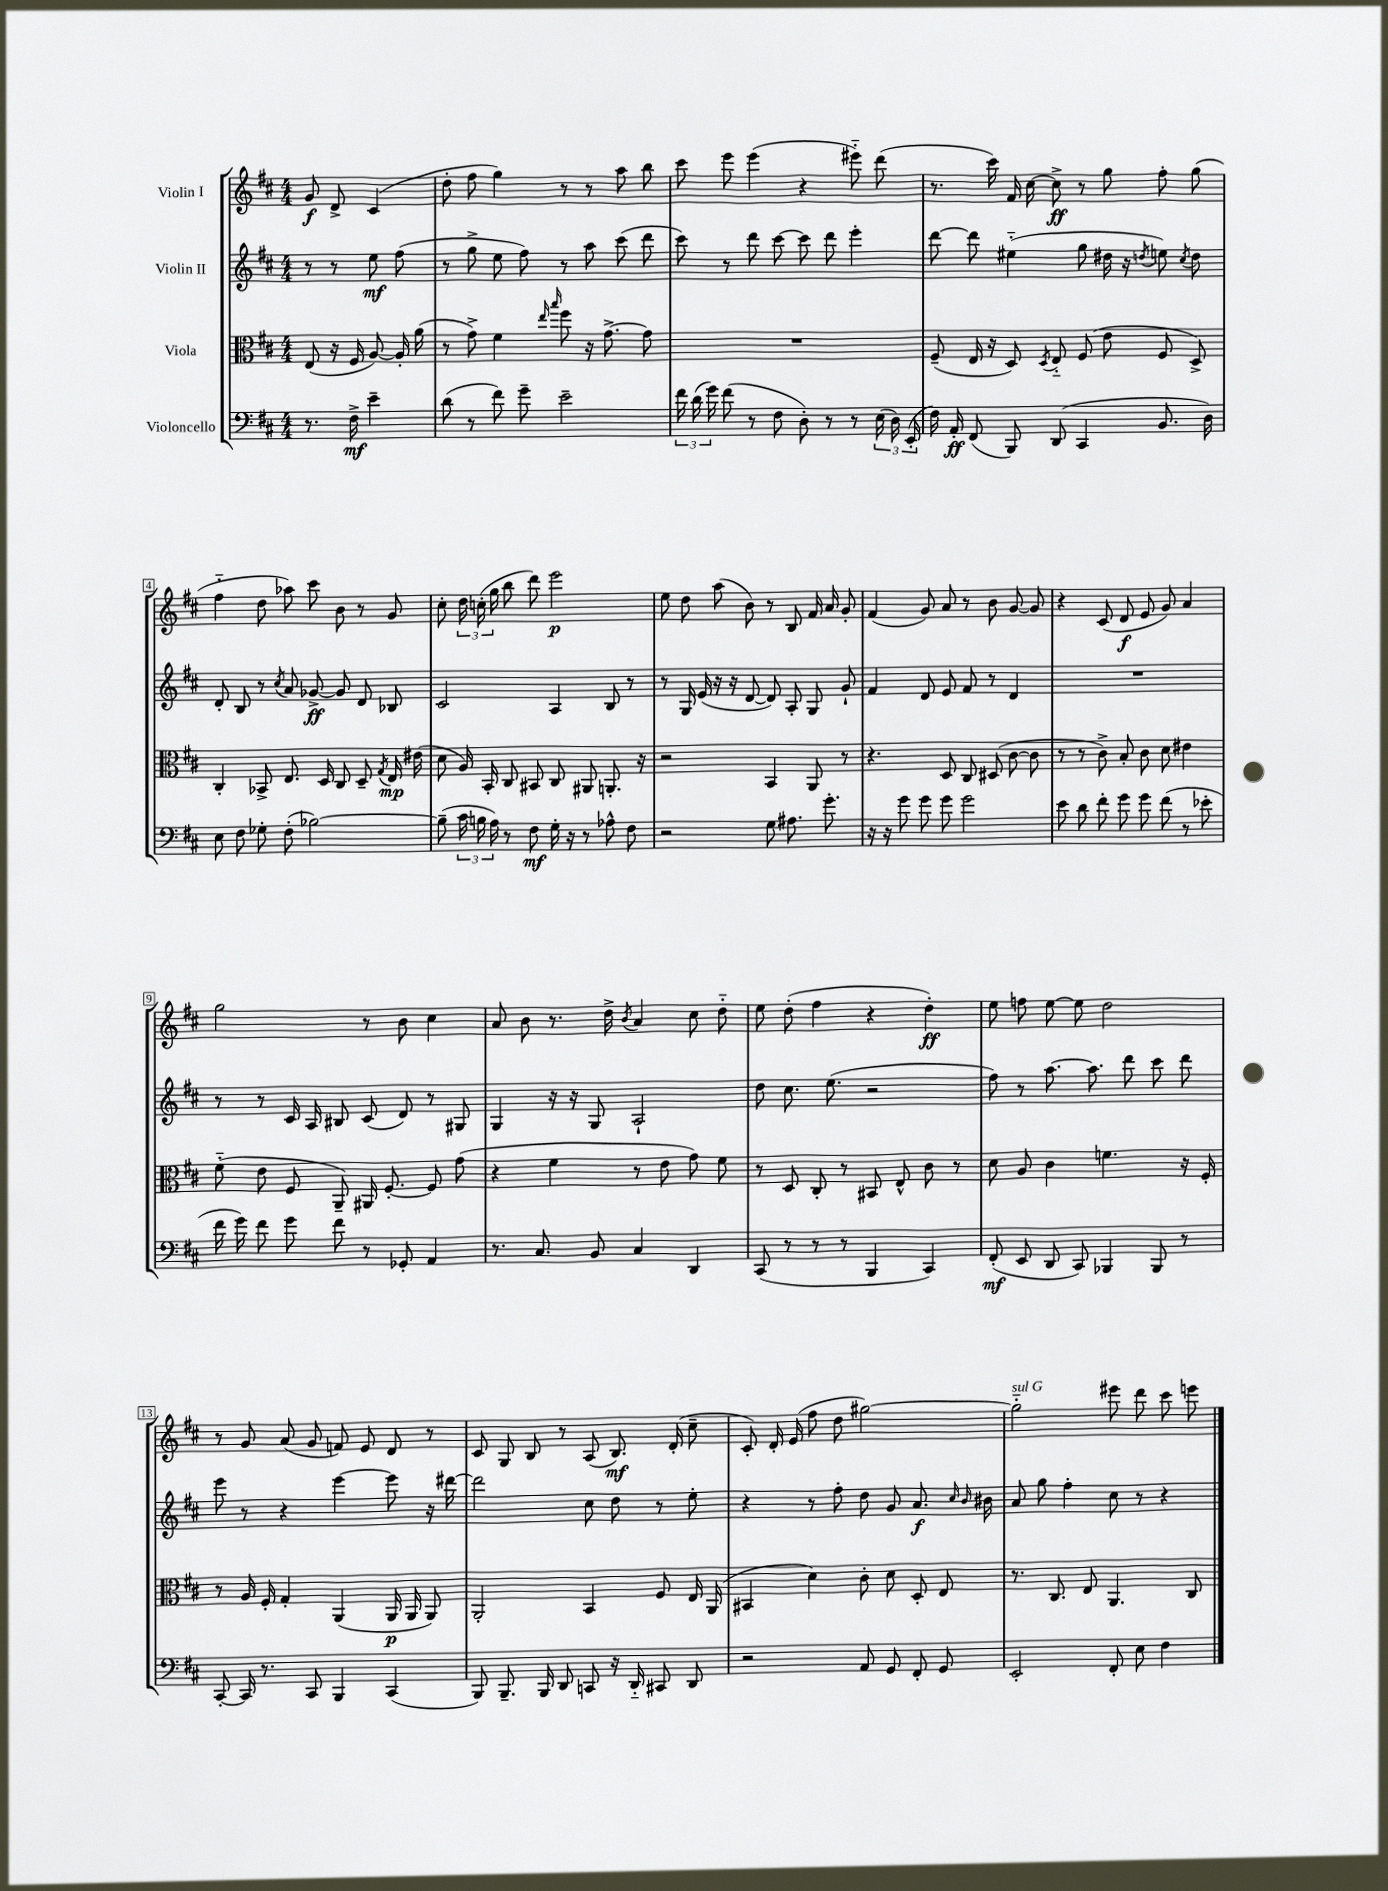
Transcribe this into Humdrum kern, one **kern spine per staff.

**kern	**dynam	**kern	**dynam	**kern	**dynam	**kern	**dynam
*part4	*part4	*part3	*part3	*part2	*part2	*part1	*part1
*staff4	*staff4	*staff3	*staff3	*staff2	*staff2	*staff1	*staff1
*I"Violoncello	*	*I"Viola	*	*I"Violin II	*	*I"Violin I	*
*clefF4	*	*clefC3	*	*clefG2	*	*clefG2	*
*k[f#c#]	*	*k[f#c#]	*	*k[f#c#]	*	*k[f#c#]	*
*M4/4	*	*M4/4	*	*M4/4	*	*M4/4	*
=	=	=	=	=	=	=	=
8.r	.	(8E/	.	8r	.	8g/	f
.	.	16r	.	8r	.	8d^/	.
16F#^\	mf	16F#/	.	.	.	.	.
4e~\	.	[8A/)	.	8ee\	mf	(4c#/	.
.	.	16A'/]	.	(8ff#\	.	.	.
.	.	(16a\	.	.	.	.	.
=1	=1	=1	=1	=1	=1	=1	=1
(8d\	.	8r	.	8r	.	8dd'\	.
8r	.	8g^\)	.	8gg^\	.	8ff#\	.
8f#\)	.	4f#\	.	8ee\	.	4gg\)	.
8g~\	.	.	.	8ff#\)	.	.	.
.	.	16qqee/	.	.	.	.	.
.	.	16qqbb/	.	.	.	.	.
2e~\	.	8ff#\	.	8r	.	8r	.
.	.	16r	.	8aa\	.	8r	.
.	.	[8.g^\	.	.	.	.	.
.	.	.	.	(8ccc#\	.	8aa\	.
.	.	8g\]	.	8ddd\	.	8bb\	.
=2	=2	=2	=2	=2	=2	=2	=2
24f#\	.	1r	.	8ccc#\)	.	8ccc#\	.
(24d\	.	.	.	.	.	.	.
24g\)	.	.	.	.	.	.	.
(8f#\	.	.	.	8r	.	8eee\	.
8r	.	.	.	8ddd\	.	(4eee\	.
8F#\	.	.	.	[8ccc#\	.	.	.
8D'\)	.	.	.	8ccc#\]	.	4r	.
8r	.	.	.	8ddd\	.	.	.
8r	.	.	.	4eee'\	.	8eee#X\)	.
(24E\	.	.	.	.	.	(8ddd\	.
24D\)	.	.	.	.	.	.	.
(24EE'/	.	.	.	.	.	.	.
=3	=3	=3	=3	=3	=3	=3	=3
16F#\)	.	(8F#~/	.	[8ddd\	.	8.r	.
16AA'/	ff	.	.	.	.	.	.
(8FF#/	.	16E/	.	8ddd\]	.	.	.
.	.	16r	.	.	.	16ccc#\)	.
8BBB/)	.	8D/)	.	(4ee#X\	.	16f#/	.
.	.	.	.	.	.	[16cc#\	.
.	.	8qD/	.	.	.	.	.
(8DD/	.	8E/	.	.	.	8cc#^\]	ff
4CC#/	.	(8F#/	.	8gg\	.	8r	.
.	.	8e\	.	16dd#X\	.	8gg\	.
.	.	.	.	16r	.	.	.
.	.	.	.	8qddn/	.	.	.
8.BB/	.	8F#/	.	8een\)	.	8ff#'\	.
.	.	.	.	8qcc#/	.	.	.
.	.	8D^/)	.	8dd\	.	(8gg\	.
16D\)	.	.	.	.	.	.	.
!!LO:LB:g=z
=4	=4	=4	=4	=4	=4	=4	=4
8E\	.	4C#'/	.	8d'/	.	4ff#\	.
8F#\	.	.	.	8B/	.	.	.
8G-X'\	.	8BB-X^/	.	8r	.	8dd\	.
.	.	.	.	8qcc#/	.	.	.
(8F#'\	.	8.E/	.	8a/	.	8aa-X\)	.
[2B-X\)	.	.	.	[8g-X^/	ff	8ccc#\	.
.	.	16D/	.	.	.	.	.
.	.	8C#/	.	8g-/]	.	8b\	.
.	.	8D~/	.	8d/	.	8r	.
.	.	8qG/	.	.	.	.	.
.	.	16E/	mp	8B-X/	.	8g/	.
.	.	(16e#X\	.	.	.	.	.
=5	=5	=5	=5	=5	=5	=5	=5
(8B-~\]	.	8d\	.	2c#/	.	8cc#'\	.
24c#\	.	16A/)	.	.	.	24dd\	.
24Bn\	.	.	.	.	.	(24ccn'\	.
.	.	16BB'/	.	.	.	.	.
24A\)	.	.	.	.	.	24gg\	.
8r	.	8C#/	.	.	.	8bb\	.
8F#\	mf	8BB#X/	.	.	.	8ddd\)	.
16G'\	.	8C#/	.	4A/	.	2eee\	p
16r	.	.	.	.	.	.	.
8r	.	8AA#X/	.	.	.	.	.
8A-X^^\	.	8.AAn'/	.	8B/	.	.	.
8F#\	.	.	.	8r	.	.	.
.	.	16r	.	.	.	.	.
=6	=6	=6	=6	=6	=6	=6	=6
2r	.	2r	.	8r	.	8ee\	.
.	.	.	.	16G/	.	8dd\	.
.	.	.	.	(16e/	.	.	.
.	.	.	.	16r	.	(8aa\	.
.	.	.	.	16r	.	.	.
.	.	.	.	[8d/	.	8b\)	.
8G\	.	4BB/	.	8d/])	.	8r	.
8.A#X\	.	.	.	8A'/	.	8B/	.
.	.	8AA/	.	8G/	.	16f#/	.
8.g'\	.	.	.	.	.	16a/	.
.	.	8r	.	8g`/	.	8g'/	.
=7	=7	=7	=7	=7	=7	=7	=7
16r	.	4.r	.	4f#/	.	(4f#/	.
16r	.	.	.	.	.	.	.
8g\	.	.	.	.	.	.	.
8g\	.	.	.	8d/	.	8g/)	.
8g\	.	8D/	.	8e/	.	8a/	.
2g\	.	8C#/	.	8f#/	.	8r	.
.	.	(8D#X/	.	8r	.	8b\	.
.	.	[8c#\	.	4d/	.	[8g/	.
.	.	8c#\]	.	.	.	8g/]	.
=8	=8	=8	=8	=8	=8	=8	=8
8e\	.	8r	.	1r	.	4r	.
8d\	.	8r	.	.	.	.	.
8f#'\	.	8c#^\)	.	.	.	(8c#/	.
8g\	.	8B'/	.	.	.	8d/	f
8g\	.	8c#\	.	.	.	8e/	.
(8f#\	.	8d\	.	.	.	8g/)	.
8r	.	4e#X\	.	.	.	4a/	.
8e-X'\	.	.	.	.	.	.	.
!!LO:LB:g=z
=9	=9	=9	=9	=9	=9	=9	=9
16f#\	.	(8f#\	.	8r	.	2gg\	.
16g\)	.	.	.	.	.	.	.
8f#\	.	8e\	.	8r	.	.	.
8g\	.	8F#/	.	16c#/	.	.	.
.	.	.	.	16A/	.	.	.
8f#\	.	8AA~/)	.	8B#X/	.	.	.
8r	.	16AA#X/	.	(8c#/	.	8r	.
.	.	[8.F#'/	.	.	.	.	.
8GG-X'/	.	.	.	8d/)	.	8b\	.
4AA/	.	8F#/]	.	8r	.	4cc#\	.
.	.	(8g\	.	8G#X/	.	.	.
=10	=10	=10	=10	=10	=10	=10	=10
8.r	.	4r	.	4G/	.	8a/	.
.	.	.	.	.	.	8b\	.
8.C#/	.	.	.	.	.	.	.
.	.	4f#\	.	16r	.	8.r	.
.	.	.	.	16r	.	.	.
8BB/	.	.	.	8G/	.	.	.
.	.	.	.	.	.	16dd^\	.
.	.	.	.	.	.	8qb/	.
4C#/	.	8r	.	2A`/	.	4a/	.
.	.	8e\	.	.	.	.	.
4DD/	.	8g\)	.	.	.	8cc#\	.
.	.	8f#\	.	.	.	8dd\	.
=11	=11	=11	=11	=11	=11	=11	=11
(8CC#/	.	8r	.	8dd\	.	8ee\	.
8r	.	8D/	.	8.cc#\	.	(8dd'\	.
8r	.	8C#'/	.	.	.	4ff#\	.
.	.	.	.	(8.ee\	.	.	.
8r	.	8r	.	.	.	.	.
4BBB/	.	8BB#X/	.	2r	.	4r	.
.	.	8E^^/	.	.	.	.	.
4CC#/)	.	8c#\	.	.	.	4dd'\)	ff
.	.	8r	.	.	.	.	.
=12	=12	=12	=12	=12	=12	=12	=12
(8FF#'/	mf	8d\	.	8ff#\)	.	8ee\	.
8EE/	.	8A/	.	8r	.	8ffn\	.
8DD/	.	4c#\	.	[8.aa\	.	[8ee\	.
8CC#/)	.	.	.	.	.	8ee\]	.
.	.	.	.	8.aa\]	.	.	.
4BBB-X/	.	4.fn\	.	.	.	2dd\	.
.	.	.	.	8ddd\	.	.	.
8BBB-/	.	.	.	8ccc#\	.	.	.
8r	.	16r	.	8ddd\	.	.	.
.	.	16F#'/	.	.	.	.	.
!!LO:LB:g=z
=13	=13	=13	=13	=13	=13	=13	=13
[8CC#'/	.	8r	.	8eee\	.	8r	.
16CC#/]	.	16A/	.	8r	.	8g/	.
8.r	.	16F#'/	.	.	.	.	.
.	.	4G'/	.	4r	.	(8a/	.
8CC#/	.	.	.	.	.	8g/	.
4BBB/	.	(4AA/	.	[4eee\	.	8fn/)	.
.	.	.	.	.	.	8e/	.
(4CC#/	.	16AA/	p	8eee\]	.	8d/	.
.	.	16AA/	.	.	.	.	.
.	.	8AA/)	.	16r	.	8r	.
.	.	.	.	[16ddd#X\	.	.	.
=14	=14	=14	=14	=14	=14	=14	=14
8BBB/)	.	2AA'/	.	2ddd#\]	.	8c#/	.
8.BBB~/	.	.	.	.	.	8G/	.
.	.	.	.	.	.	8B/	.
16BBB/	.	.	.	.	.	.	.
8DD/	.	.	.	.	.	8r	.
8CCn/	.	4BB/	.	8cc#\	.	(8A/	.
16r	.	.	.	8dd\	.	8.B/)	mf
16DD/	.	.	.	.	.	.	.
8CC#X/	.	8F#/	.	8r	.	.	.
.	.	.	.	.	.	(16d'/	.
8DD/	.	16E/	.	8ee'\	.	8cc#~\	.
.	.	(16AA/	.	.	.	.	.
=15	=15	=15	=15	=15	=15	=15	=15
2r	.	4BB#X/	.	4r	.	8c#'/)	.
.	.	.	.	.	.	16d'/	.
.	.	.	.	.	.	(16e/	.
.	.	4d\)	.	8r	.	8ff#\	.
.	.	.	.	8ff#'\	.	8dd\	.
8AA/	.	8c#'\	.	8dd\	.	[2gg#X\)	.
8GG/	.	8d\	.	8g/	.	.	.
8FF#'/	.	8D'/	.	8.a/	f	.	.
8GG/	.	8E/	.	.	.	.	.
.	.	.	.	16qqcc#/	.	.	.
.	.	.	.	16qqb/	.	.	.
.	.	.	.	16b#X\	.	.	.
=16	=16	=16	=16	=16	=16	=16	=16
!	!	!	!	!	!	!LO:TX:a:i:t=sul G	!
2EE'/	.	8.r	.	8a/	.	2gg#\]	.
.	.	.	.	8gg\	.	.	.
.	.	8.C#/	.	.	.	.	.
.	.	.	.	4ff#'\	.	.	.
.	.	8E/	.	.	.	.	.
8FF#'/	.	4.AA/	.	8cc#\	.	8eee#X\	.
8E\	.	.	.	8r	.	8ddd\	.
4F#\	.	.	.	4r	.	8ccc#\	.
.	.	8C#/	.	.	.	8eeen\	.
==	==	==	==	==	==	==	==
*-	*-	*-	*-	*-	*-	*-	*-
